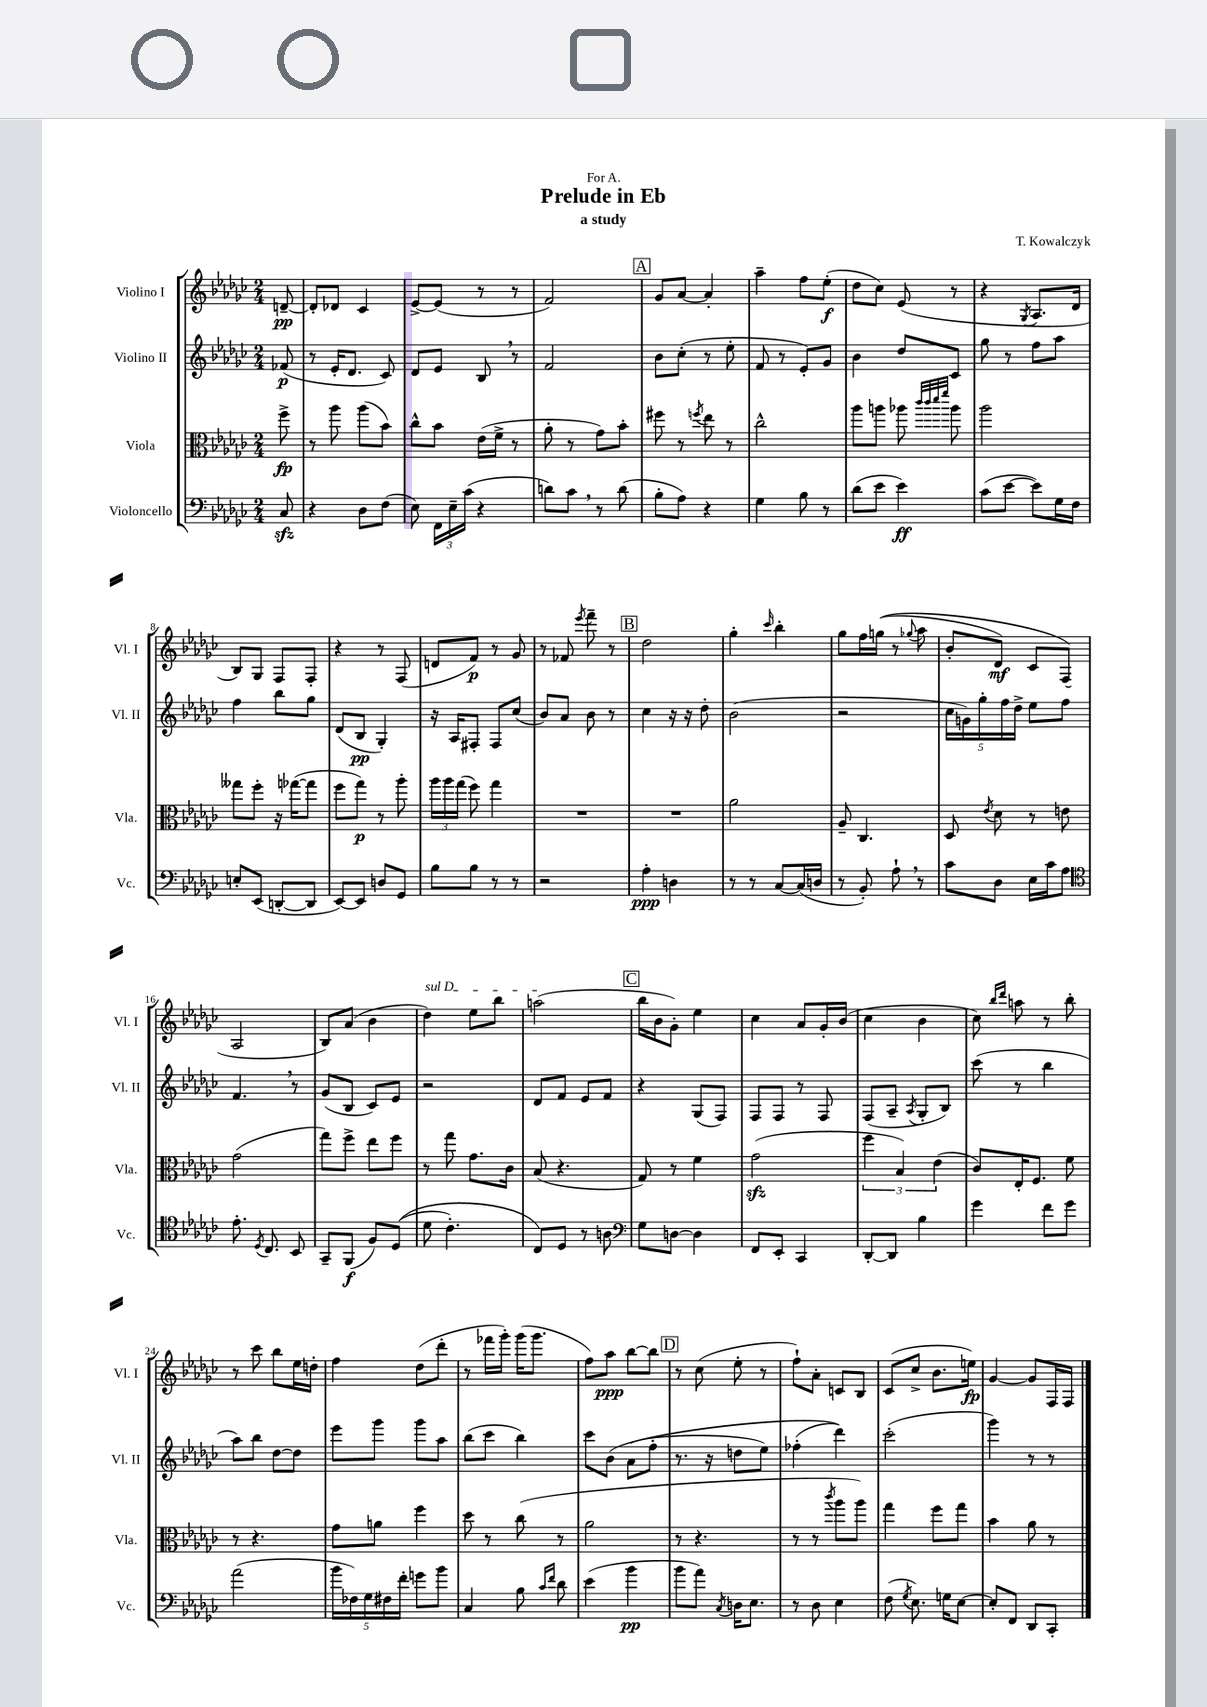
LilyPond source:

\header { title = "Prelude in Eb" composer = "T. Kowalczyk" subtitle = "a study" dedication = "For A." }
<<
\new StaffGroup <<
\new Staff = "s0" \with { instrumentName = "Violino I" shortInstrumentName = "Vl. I" } {
    \clef treble \key ges \major \numericTimeSignature \time 2/4 \partial 8
    \autoBeamOff d'8~--\pp |
    d'8[-. des'8] ces'4 |
    ees'8[~-> ees'8]( r8 r8 |
    f'2) |
    \mark \markup { \box "A" } ges'8[ aes'8]~ aes'4-. |
    aes''4-- f''8[ ees''8]-.\f( |
    des''8[ ces''8]) ees'8( r8 |
    r4 \acciaccatura { ges8 } aes8.[ des'16] |
    bes8[) ges8] f8[ f8]-. |
    r4 r8 f8( |
    d'8[ f'8]\p) r8 ges'8 |
    r8 fes'8 \acciaccatura { ees'''8 } f'''8-- r8 |
    \mark \markup { \box "B" } des''2 |
    ges''4-. \grace { ces'''16 } bes''4-. |
    ges''8[ f''16 g''16](\( r8 \appoggiatura { ges''8 } aes''8 |
    bes'8[-. des'8]\mf) ces'8[ f8](\) |
    aes2 |
    bes8[) aes'8]( bes'4 |
    \once \override TextSpanner.bound-details.left.text = \markup { \italic "sul D" } des''4\startTextSpan) ees''8[ bes''8] |
    a''2\stopTextSpan( |
    \mark \markup { \box "C" } bes''16[ bes'16 ges'8]-.) ees''4 |
    ces''4 aes'8[ ges'16-. bes'16]( |
    ces''4 bes'4 |
    ces''8) \grace { bes''16[ des'''16] } a''8 r8 bes''8-. |
    r8 ces'''8 bes''8[ ees''16 d''16]-. |
    f''4 des''8[( des'''8]-. |
    r8 fes'''16[ ges'''16]-.) ges'''16[( ges'''8.] |
    f''8[) aes''8]\ppp bes''8[~ bes''8] |
    \mark \markup { \box "D" } r8 ces''8( ees''8-. r8 |
    f''8[-!) aes'8]-. c'8[ bes8] |
    ces'8[( ces''8]-> bes'8.[ e''16]\fp) |
    ges'4~ ges'8[ f16 f16] \bar "|." |
}
\new Staff = "s1" \with { instrumentName = "Violino II" shortInstrumentName = "Vl. II" } {
    \clef treble \key ges \major \numericTimeSignature \time 2/4 \partial 8
    \autoBeamOff fes'8\p( |
    r8 ees'16[-. des'8.] ces'8) |
    des'8[ ees'8] bes8 \breathe r8 |
    f'2 |
    \mark \markup { \box "A" } bes'8[ ces''8]-.( r8 ees''8-. |
    f'8 r8 ees'8[-.) ges'8] |
    bes'4 des''8[ ces'8] |
    ges''8 r8 f''8[ aes''8] |
    f''4 bes''8[ ges''8] |
    des'8[( bes8]\pp ges4-.) |
    r16 aes16[ fis8]-. fis8[ ces''8]( |
    bes'8[) aes'8] bes'8 r8 |
    \mark \markup { \box "B" } ces''4 r16 r16 des''8-. |
    bes'2( |
    r2 |
    \tuplet 5/4 { ces''16[ g'16) ges''16-. f''16 des''16]-> } ees''8[ f''8] |
    f'4. \breathe r8 |
    ges'8[( bes8] ces'8[) ees'8] |
    r2 |
    des'8[ f'8] ees'8[ f'8] |
    \mark \markup { \box "C" } r4 ges8[( f8]) |
    f8[ f8] r8 f8 |
    f8[( aes8]-- \acciaccatura { aes8 } ges8[-. bes8]) |
    ces'''8( r8 bes''4 |
    aes''8[) bes''8] des''8[~ des''8] |
    ees'''8[ ges'''8] ges'''8[ aes''8] |
    bes''8[( ces'''8] bes''4) |
    ces'''8[ bes'8]\( aes'8[( f''8]-. |
    \mark \markup { \box "D" } r8. r16 d''8[ ees''8]) |
    fes''4-.( des'''4)\) |
    ces'''2-.( |
    ges'''4) r8 r8 \bar "|." |
}
\new Staff = "s2" \with { instrumentName = "Viola" shortInstrumentName = "Vla." } {
    \clef alto \key ges \major \numericTimeSignature \time 2/4 \partial 8
    \autoBeamOff f''8->\fp |
    r8 aes''8 aes''8[( bes'8]) |
    ces''8[-^ bes'8] ees'16[( f'16]-> r8 |
    aes'8-. r8 ges'8[) bes'8]-. |
    \mark \markup { \box "A" } fis''8 r8 \acciaccatura { f''8 } ees''8 r8 |
    ces''2-^ |
    aes''8[ a''8] aes''8 \grace { ces'''32[ ces'''32 des'''32 f'''32] } aes''8 |
    aes''2 |
    geses''8[ f''8]-. r16 ges''16[~( ges''8] |
    f''8[ ges''8]\p) r8 aes''8-. |
    \tuplet 3/2 { aes''16[ aes''16 ges''16]( } f''8) ges''4 |
    R2 |
    \mark \markup { \box "B" } R2 |
    aes'2 |
    aes8-- ces4. |
    des8 \acciaccatura { ees'8 } des'8 r8 e'8 |
    ges'2( |
    ges''8[) f''8]-> ees''8[ f''8] |
    r8 ges''8 ges'8.[ ces'16] |
    bes8( r4. |
    \mark \markup { \box "C" } ges8) r8 f'4 |
    ges'2\sfz( |
    \tuplet 3/2 { f''4 bes4) ees'4( } |
    ces'8[) ees16-. f8.] f'8 |
    r8 r4. |
    ges'8[ a'8] f''4 |
    des''8 r8 ces''8( r8 |
    aes'2 |
    \mark \markup { \box "D" } r8 r4. |
    r8 r8 \acciaccatura { ces'''8 } aes''8[ aes''8]) |
    ges''4 f''8[ ges''8] |
    bes'4 aes'8 r8 \bar "|." |
}
\new Staff = "s3" \with { instrumentName = "Violoncello" shortInstrumentName = "Vc." } {
    \clef bass \key ges \major \numericTimeSignature \time 2/4 \partial 8
    \autoBeamOff ces8\sfz |
    r4 des8[ f8]( |
    ees8) \tuplet 3/2 { f,16[ ees16-- ces'16]( } r4 |
    d'8[) ces'8] \breathe r8 d'8( |
    \mark \markup { \box "A" } bes8[-. aes8]) r4 |
    ges4 bes8 r8 |
    des'8[( ees'8] ees'4\ff) |
    ces'8[( ees'8]~ ees'8[) ges16 f16] |
    e8[-. ees,8]( d,8[~-. d,8] |
    ees,8[~) ees,8] d8[ ges,8] |
    bes8[ bes8] r8 r8 |
    r2 |
    \mark \markup { \box "B" } aes4-.\ppp d4 |
    r8 r8 ces8[~ ces16( d16] |
    r8 bes,8-.) aes8-! \breathe r8 |
    ces'8[ des8] ees16[ ces'16 aes8] |
    \clef tenor ees'8.-. \acciaccatura { des8 } ces8. bes,8 |
    ges,8[-- f,8]\f( f8[) des8](\( |
    des'8 ces'4.-.) |
    ces8[\) des8] r8 a8 |
    \mark \markup { \box "C" } \clef bass ges8[ d8]~ d4 |
    f,8[ ees,8]-. ces,4 |
    des,8[~-. des,8] bes4 |
    ges'4 f'8[ ges'8] |
    aes'2( |
    \tuplet 5/4 { bes'16[ fes16) ges16 fis16 f'16]-. } g'8[ bes'8] |
    ces4 bes8 \grace { ces'16[ f'16] } des'8 |
    ees'4( bes'4\pp |
    \mark \markup { \box "D" } bes'8[ aes'8]) \acciaccatura { ces8 } d16[ ees8.] |
    r8 des8 ees4 |
    f8( \acciaccatura { ges8 } ees8.) g16[ ees8]~ |
    ees8[-. f,8] des,8[ ces,8]-. \bar "|." |
}
>>
>>
